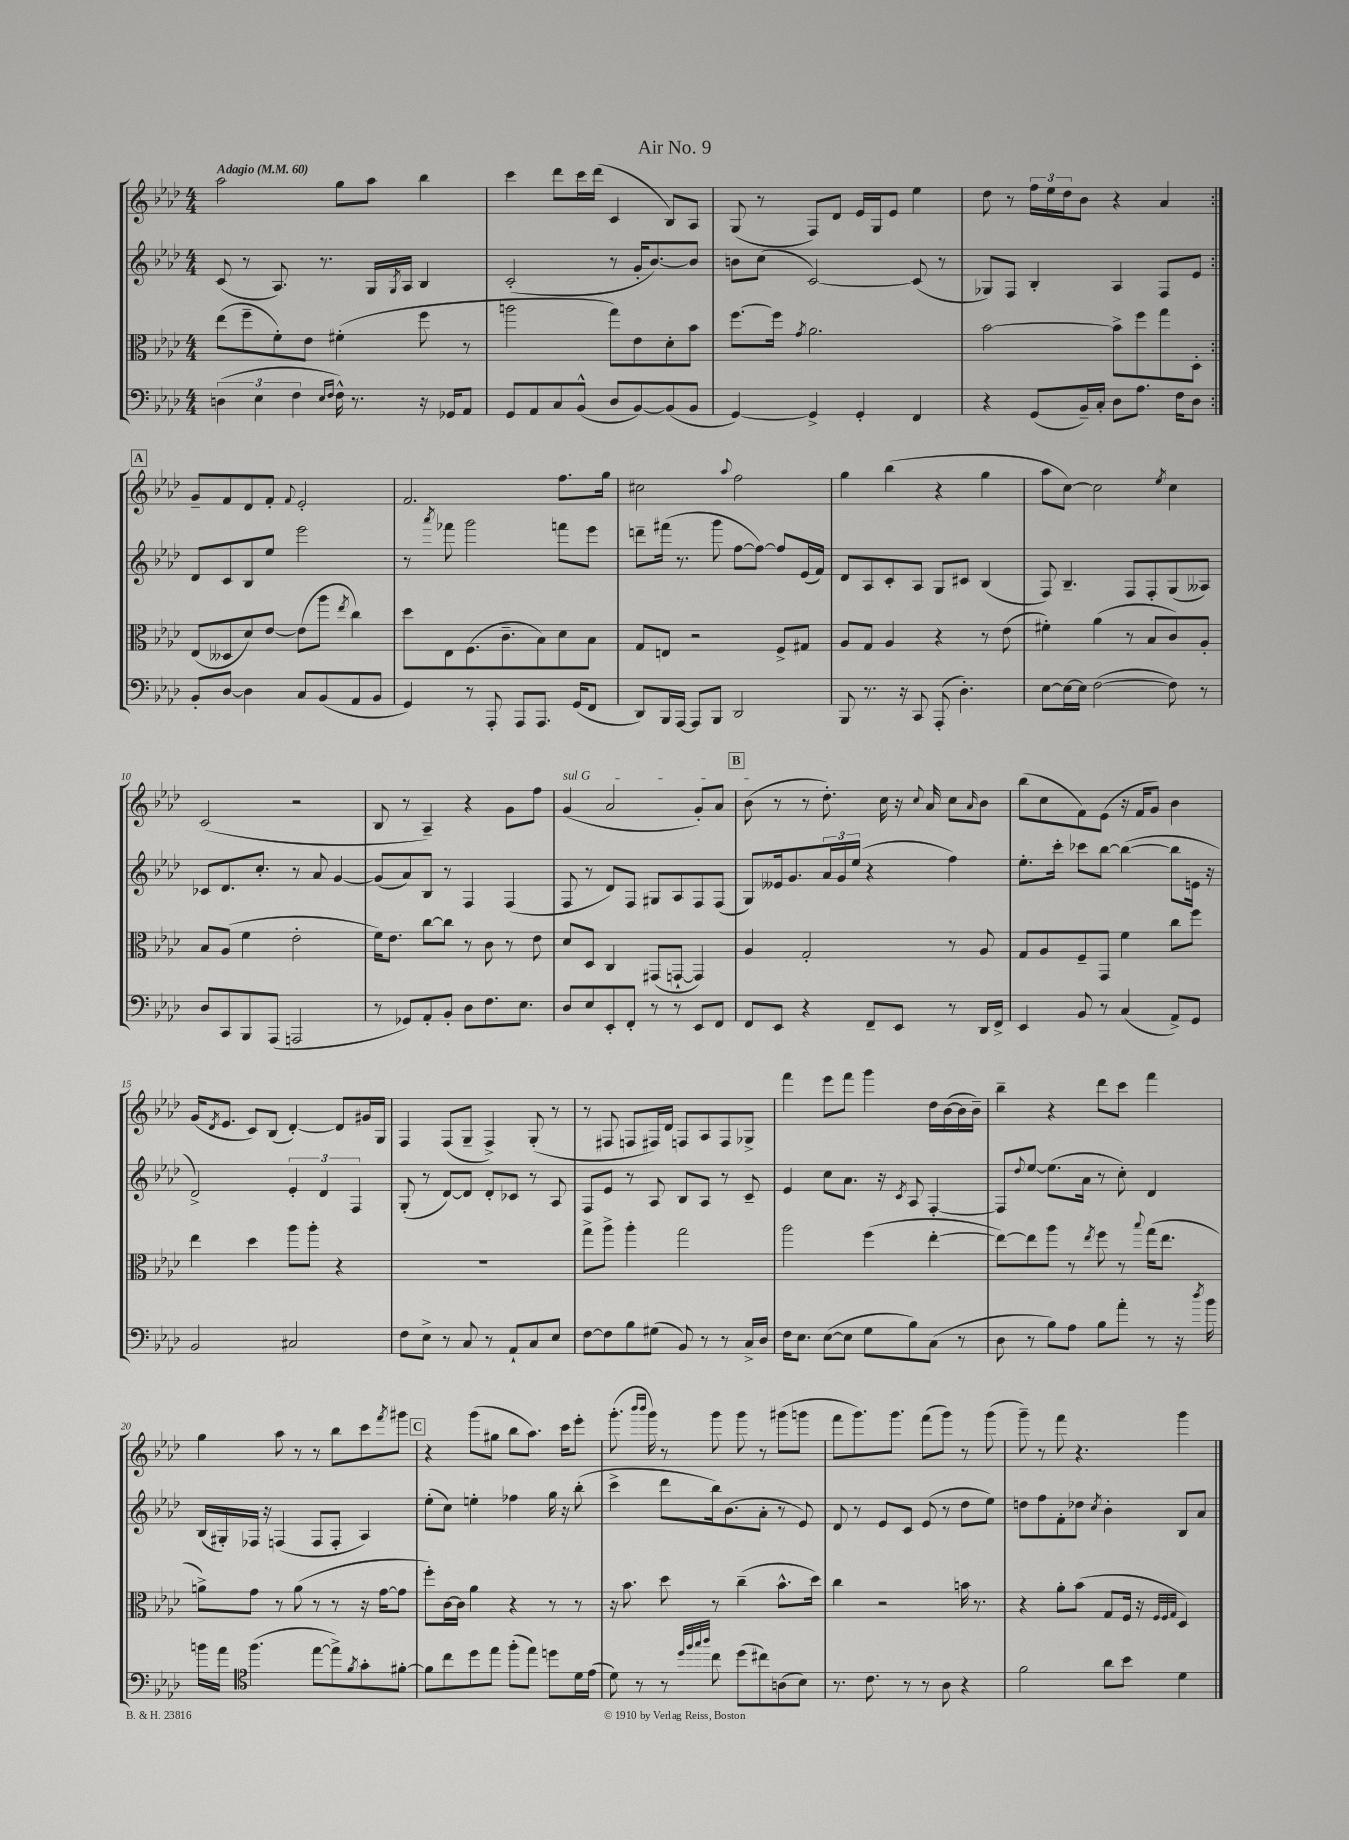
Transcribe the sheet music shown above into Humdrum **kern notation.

**kern	**kern	**kern	**kern
*part4	*part3	*part2	*part1
*staff4	*staff3	*staff2	*staff1
*clefF4	*clefC3	*clefG2	*clefG2
*k[b-e-a-d-]	*k[b-e-a-d-]	*k[b-e-a-d-]	*k[b-e-a-d-]
*M4/4	*M4/4	*M4/4	*M4/4
*MM60	*MM60	*MM60	*MM60
=1	=1	=1	=1
!	!	!	!LO:TX:a:B:t=Adagio
(6Dn\	(8ee-\L	(8c/	2aa-\
.	8ff~\	8r	.
6E-\	.	.	.
.	8f'\)	8.A-/)	.
6F\	.	.	.
.	8e-\J	.	.
.	.	8.r	.
16qqE-/LL	.	.	.
16qqF/JJ	.	.	.
16F^^\)	(4f#X'\	.	8gg\L
8.r	.	.	.
.	.	16G/LL	8aa-\J
.	.	8qG/	.
.	.	16A-/JJ	.
16r	8ff\	4B-/	4bb-\
16GG-X/KL	.	.	.
8AA-/J	8r	.	.
=2	=2	=2	=2
8GG/L	2aan\	(2c'/	4ccc\
8AA-/	.	.	.
8C/	.	.	8ddd-\L
(8BB-^^/J	.	.	16ccc\L
.	.	.	(16ddd-\JJ
8D-/L	8gg\L)	8r	4c/
[8BB-/)	8e-\	16g'/KL	.
.	.	[8.b-/)	.
(8BB-/]	8d-'\	.	8B-/L)
8BB-/J	8b-\J	8b-/J]	8A-/J
=3	=3	=3	=3
[4GG/)	[8.ff\L	8bn\L	(8G/
.	.	(8cc\J	8r
.	16ff\Jk]	.	.
.	8qg/	.	.
4GG^/]	2.a-\	[2c/)	8F/L)
.	.	.	8d-/J
4GG'/	.	.	16e-/LL
.	.	.	16G/J
.	.	.	8e-/J
4FF/	.	(8c/]	4ee-\
.	.	8r	.
=4	=4	=4	=4
4r	[2b-\	8G-X/L)	8dd-\
.	.	8F/J	8r
(8GG/L	.	4B-'/	24ff\LL
.	.	.	24ee-\
.	.	.	24dd-\J
16BB-~/L)	.	.	8b-\J
16C'/JJ	.	.	.
8D-\L	8b-^\L]	4A-/	4r
8.A-\J	8ff\	.	.
.	8gg\	8F/L	4a-/
16F\KL	.	.	.
8D-\J	8D-'\J	8e-/J	.
!!LO:LB:g=z
!!LO:REH:place=s1:t=A
=5:|!	=5:|!	=5:|!	=5:|!
8BB-'/L	(8E-/L	8d-/L	8g~/L
[8D-/J	8D--X/	8c/	8f/
4D-\]	8d-/)	8B-/	8d-/
.	[8e-/J	8ee-/J	8f'/J
.	.	.	8qqf/
8C/L	(8e-\L]	2eee-\	2e-'/
(8BB-/	8aa-\J	.	.
.	8qee-/	.	.
8AA-/	4cc\)	.	.
8BB-/J	.	.	.
=6	=6	=6	=6
4GG/)	8dd-\L	8r	2.f/
.	.	8qaaa-/	.
.	8E-\	8fff-X\	.
8r	(8.F\	2ggg\	.
8AAA-'/	.	.	.
.	8.c~\	.	.
8AAA-/L	.	.	.
8.AAA-/J	8B-\)	.	.
.	8d-\	8fffn\L	8.ff\L
(16GG/KL	.	.	.
8FF/J	8B-\J	8eee-\J	.
.	.	.	16gg\Jk
=7	=7	=7	=7
8DD-/L)	8G/L	8dddn~\L	2cc#X\
16BBB-/L	8En/J	(16fff#X\Jk	.
[16AAA-/JJ	.	8.r	.
8AAA-/L]	2r	.	.
8BBB-/J	.	8ggg\	.
.	.	.	8qqaa-/
2DD-/	.	[8ff\L	2ff\
.	.	8ff\J_)	.
.	8F^/L	8ff/L]	.
.	8G#X/J	(16e-/L	.
.	.	16f/JJ)	.
=8	=8	=8	=8
8BBB-/	8A-/L	8d-/L	4gg\
8.r	8G/J	8A-/	.
.	4A-/	8c'/	(4bb-\
16r	.	.	.
8CC/	.	8A-/J	.
(8AAA-'/	4r	8G/L	4r
4.D-'\)	.	8c#X/J	.
.	8r	(4B-/	4gg\
.	(8e-\	.	.
=9	=9	=9	=9
[8E-\L	4f#X'\)	8F/)	8aa-\L
16E-\L_	.	4.B-~/	[8cc\J)
16E-\JJ]	.	.	.
([2F\	(4a-\	.	2cc\]
.	8r	8F/L	.
.	8B-/L	8F'/	.
.	.	.	8qee-/
8F\])	8c/)	(8G/	4cc\
8r	8A-'/J	8A--X/J)	.
!!LO:LB:g=z
=10	=10	=10	=10
8D-/L	8B-/L	8c-X/L	(2c/
8CC/	(8A-/J	8.d-/	.
8BBB-/	4f\	.	.
.	.	8.cc'/J	.
(8AAA-/J	.	.	.
2AAAn/	2e-'\	8r	2r
.	.	8a-/	.
.	.	[4g/	.
=11	=11	=11	=11
8r	16f\KL)	(8g/L]	8B-/
.	8.e-\J	.	.
8GG-X/L)	.	8a-/)	8r
8AA-'/	[8cc\L	8B-/J	4A-~/)
8BB-'/J	8cc\J]	8r	.
8D-\L	8r	4F/	4r
8.F\	8c\	.	.
.	8r	(4F/	8g\L
8.E-\J	.	.	.
.	8e-\	.	8ff\J
=12	=12	=12	=12
!	!	!	!LO:TX:a:i:t=sul G
8D-/L	8d-/L	8F/	(4g/
8E-/	8D-/J	8r	.
8EE-'/	4C/	8d-/L)	2a-/
8FF'/J	.	8F/J	.
8r	(8GG#X/L	8G#X/L	.
8r	[8GGn`/J	8A-/	.
8EE-/L	4GG/])	8F/	8g'/L)
8FF/J	.	(8F/J	8a-/J
!!LO:REH:place=s1:t=B
=13	=13	=13	=13
8FF/L	4A-/	8G/L)	(8b-\
8EE-/J	.	16e--X/k	8r
.	.	8.g/	.
4r	2G'/	.	8r
.	.	24a-/L	8.dd-'\)
.	.	24g/	.
.	.	(24ee-/JJ	.
8FF~/L	.	4r	.
.	.	.	16cc\
8EE-/J	.	.	16r
.	.	.	8qqcc/
.	.	.	16a-/
8r	8r	4ff\)	8cc\L
.	.	.	16qqa-/
16DD-/LL	8A-/	.	8b-\J
16FF^/JJ	.	.	.
=14	=14	=14	=14
4EE-/	8G/L	8.ee-'\L	(8bb-\L
.	8A-/	.	8cc\
.	.	16ccc'\Jk	.
8BB-/	8F~/	8ccc-X\L	8f\)
8r	8GG/J	[8bb-\J	(8e-\J
(4C/	4f\	(4bb-\_	16r
.	.	.	16f/KL
.	.	.	8g/J)
8AA-^/L)	8cc\L	8bb-\L]	4b-\
8GG/J	8ff\J	16en\Jk	.
.	.	16r	.
!!LO:LB:g=z
=15	=15	=15	=15
2BB-/	4ee-\	2d-^/)	(16g/KL
.	.	.	8qd-/
.	.	.	8.e-/J
.	4dd-\	.	8c/L)
.	.	.	(8B-/J
2C#X/	8aa-\L	6e-'/	[4d-'/)
.	8aa-'\J	.	.
.	.	6d-/	.
.	4r	.	8d-/L]
.	.	6F/	.
.	.	.	16g#X/L
.	.	.	16G/JJ
=16	=16	=16	=16
8F\L	1r	(8G'/	4F/
8E-^\J	.	8r	.
8r	.	[8d-/L)	(8F/L
8C/	.	8d-/J]	8G~/J
8r	.	8d-'/L	4F^/)
8AA-`/L	.	8c-X/J	.
8C/	.	8r	(8G'/
8E-/J	.	8A-/	8r
=17	=17	=17	=17
[8F\L	8gg^\L	8F/L	8r
8F\]	8aa-^\J	8e-/J	8F#X/
8B-\	4aa-'\	8r	8Fn/L
(8G#X\J	.	8A-/	16F#X/L)
.	.	.	16d-/JJ
8BB-/)	2gg\	8B-/L	8Fn/L
8r	.	8A-/J	8A-/
8r	.	8r	8F/
16C^/LL	.	8c~/	8G-X^/J
16D-/JJ	.	.	.
=18	=18	=18	=18
16F\KL	2aa-\	4e-/	4fff\
8.E-\J	.	.	.
([8E-\L	.	8cc\L	8eee-\L
8E-\J]	.	8.a-\J	8fff\J
8G\L	(4ff\	.	4ggg\
.	.	16r	.
.	.	8qc/	.
8B-\)	.	8A-/	.
(8C\J	[4ee-'\	[4F'/	16dd-\LL
.	.	.	([16b-\
8r	.	.	16b-\]
.	.	.	16b-~\JJ)
=19	=19	=19	=19
8D-\	8ee-\L_)	8F/L]	4bb-~\
.	.	8qqdd-/	.
8r	8ee-\]	[8ee-/J	.
8B-\L)	8aa-\J	(8.ee-\L]	4r
8A-\J	8r	.	.
.	.	16a-\Jk	.
.	8qee-/	.	.
8B-\L	8ff\	8r	8ddd-\L
8a-'\J	8r	8cc'\)	8ccc\J
.	8qqbb-/	.	.
8r	(16gg\KL	4d-/	4fff\
.	8.ee-\J	.	.
16r	.	.	.
8qdd-/	.	.	.
16b-\	.	.	.
!!LO:LB:g=z
=20	=20	=20	=20
16bn\LL	8an^\L)	(16B-/LL	4gg\
16a-\JJ	.	16G#X'/)	.
*clefC4	*	*	*
(4.ff\	8g\J	16F-X/JJ	.
.	.	16r	.
.	8r	(4Fn/	8aa-\
.	(8a\	.	8r
[8ee-\L	8r	8F/L	8r
8ee-^\])	8r	8F'/J	8bb-\L
8qf/	.	.	.
8g'\	16r	4A-/)	8ccc\
.	[16g\KL	.	.
.	.	.	8qfff/
[8f#X'\J	8g\J]	.	8ggg#X\J
!!LO:REH:place=s1:t=C
=21	=21	=21	=21
8f#\L]	8ff'\L)	(8ee-'\L	4r
8cc\	[16c\L	8cc\J)	.
.	16c\JJ]	.	.
8dd-\	4a-\	4een'\	(8ggg\L
8ee-\J	.	.	8gg#X\J
(8ff'\L	4r	4ff-X\	8bb-\L
8ee-\J)	.	.	8.aa-\J)
8ddn\L	8r	16gg\	.
.	.	16r	16ccc\KL
16d-\L	8r	(8bb-'\	8eee-'\J
(16e-\JJ	.	.	.
=22	=22	=22	=22
8d-\)	16r	4ccc^\	(8.ggg'\
.	8.b-\	.	.
8r	.	.	.
.	.	.	16qqbbb-/LL
.	.	.	16qqbbb-/JJ
.	.	.	16ggg\)
8r	8dd-\	8ddd-\L	8r
32qqdd-/LLL	.	.	.
32qqff/	.	.	.
32qqgg/	.	.	.
32qqaa-/JJJ	.	.	.
8cc\	8r	16bb-\k)	8ggg\
.	.	(8.b-\	.
(8dd-\L	(4cc~\	.	8ggg\
8cc#X\)	.	8a-'\J	8r
(8An\	8.b-^^\L	8r	(8ggg#X\L
8B-\J)	.	8e-/)	8gggn\J
.	16dd-\Jk)	.	.
=23	=23	=23	=23
8.r	4cc\	8d-/	8fff\L
.	.	8r	8.ggg\)
8.c\	.	.	.
.	2r	8e-/L	.
.	.	.	8.ggg\J
8r	.	8c/J	.
8r	.	(8e-/	(8fff\L
8A-\	.	8r	8ggg\J)
4r	16bn\	8dd-\L	8r
.	8.r	.	.
.	.	8ee-\J)	(8ggg\
=24	=24	=24	=24
2f\	4r	8ddn\L	8ggg~\)
.	.	8ff\	8r
.	8a-'\L	8f'\	8fff\
.	(8b-\J	8dd-X\J	4.r
.	.	8qcc/	.
8a-\L	8G/L	4b-'\	.
8b-\J	16F/Jk	.	.
.	16r	.	.
.	32qqF/LLL	.	.
.	32qqF/	.	.
.	32qqG/JJJ	.	.
4d-\	4D-/)	8B-/L	4ggg\
.	.	8a-/J	.
==	==	==	==
*-	*-	*-	*-
